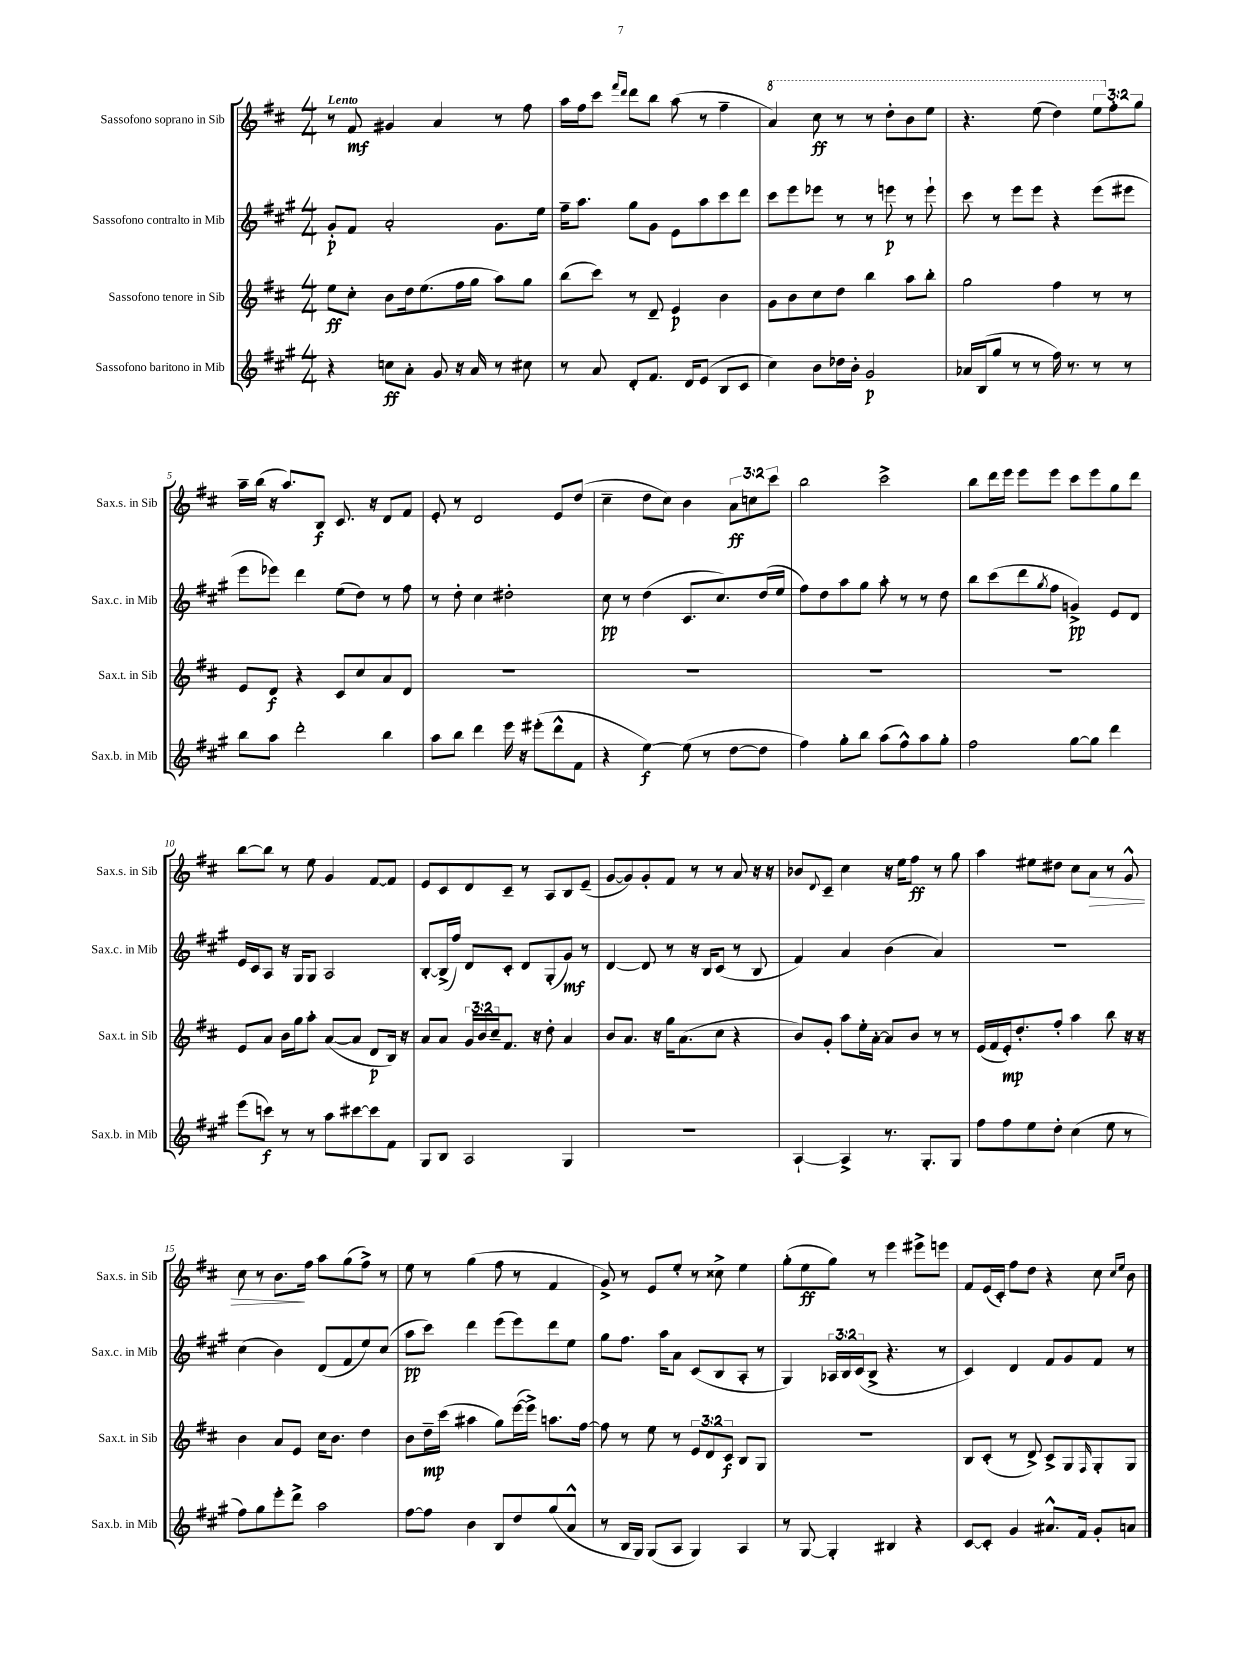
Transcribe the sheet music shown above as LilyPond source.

<<
\new StaffGroup <<
\new Staff = "s0" \with { instrumentName = "Sassofono soprano in Sib" shortInstrumentName = "Sax.s. in Sib" } {
    \clef treble \key d \major \numericTimeSignature \time 4/4 \override Staff.TupletNumber.text = #tuplet-number::calc-fraction-text \tempo "Lento"
    r8 fis'8\mf gis'4 a'4 r8 fis''8 |
    a''16 fis''16 cis'''8 \grace { fis'''16 d'''16 } d'''8 b''8 a''8( r8 fis''4-- |
    \ottava #1 a''4) cis'''8\ff r8 r8 d'''8-. b''8 e'''8 |
    r4. e'''8( d'''4) \tuplet 3/2 { e'''8 \ottava #0 fis''8-. g''8 } |
    a''16-- b''16( r16 a''8.) b8\f cis'8. r16 d'8 fis'8 |
    e'8-. r8 d'2 e'8 d''8( |
    cis''4-- d''8 cis''8) b'4 \tuplet 3/2 { a'8\ff c''8 cis'''8 } |
    b''2 cis'''2-> |
    b''8 d'''16 e'''16 e'''8 e'''8 cis'''8 e'''8 g''8 d'''8 |
    b''8~ b''8 r8 e''8 g'4 fis'8~ fis'8 |
    e'8 cis'8 d'8 cis'8-- r8 a8 b8 e'8--( |
    g'8~ g'8) g'8-. fis'8 r8 r8 a'8 r16 r16 |
    bes'8 \appoggiatura { d'8 } cis'8-- cis''4 r16 e''16 fis''8\ff r8 g''8 |
    a''4 eis''8 dis''8 cis''8 a'8\> r8 g'8-^ |
    cis''8 r8 b'8.\! fis''16 a''8 g''8( fis''8->) r8 |
    e''8 r8 g''4( fis''8 r8 fis'4 |
    g'8->) r8 e'8 e''8-. r8 cisis''8-> e''4 |
    g''8-.( e''8\ff g''8) r8 e'''4 eis'''8-> e'''8 |
    fis'8 e'16( cis'16-.) fis''8 d''8 r4 cis''8 \grace { cis''16 e''16 } b'8 \bar "|." |
}
\new Staff = "s1" \with { instrumentName = "Sassofono contralto in Mib" shortInstrumentName = "Sax.c. in Mib" } {
    \clef treble \key a \major \numericTimeSignature \time 4/4 \override Staff.TupletNumber.text = #tuplet-number::calc-fraction-text
    gis'8-.\p fis'8 a'2-. gis'8. e''16 |
    fis''16-- a''8. gis''8 gis'8 e'8 a''8 cis'''8 d'''8 |
    cis'''8 e'''8 ees'''8 r8 r8 e'''8\p r8 e'''8-! |
    cis'''8 r8 e'''8 e'''8 r4 e'''8( eis'''8 |
    e'''8 ees'''8) d'''4 e''8( d''8) r8 fis''8 |
    r8 d''8-. cis''4 dis''2-. |
    cis''8\pp r8 d''4( cis'8. cis''8.) d''16( e''16 |
    fis''8) d''8 a''8 gis''8 a''8-. r8 r8 d''8 |
    b''8 cis'''8( d'''8 \acciaccatura { gis''8 } fis''8 g'4->\pp) e'8 d'8 |
    e'16 cis'16 a8 r16 gis16 gis8 a2 |
    b8~-. b16->( fis''16) d'8 cis'8-. d'8 gis8-.( gis'8\mf) r8 |
    d'4~ d'8 r8 r16 b16 cis'8( r8 b8 |
    fis'4) a'4 b'4( a'4) |
    R1 |
    cis''4( b'4) d'8( fis'8 e''8) cis''8( |
    a''8\pp cis'''8) d'''4 e'''8( e'''8) d'''8 e''8 |
    gis''8 fis''8. a''16 a'8 cis'8( b8 a8-. r8 |
    gis4) \tuplet 3/2 { aes16 b16 cis'16( } b8-> r4. r8 |
    cis'4) d'4 fis'8 gis'8 fis'8 r8 \bar "|." |
}
\new Staff = "s2" \with { instrumentName = "Sassofono tenore in Sib" shortInstrumentName = "Sax.t. in Sib" } {
    \clef treble \key d \major \numericTimeSignature \time 4/4 \override Staff.TupletNumber.text = #tuplet-number::calc-fraction-text
    e''8\ff cis''8-. b'8 d''16 e''8.( fis''16 g''16 a''8) g''8 |
    b''8( cis'''8) r8 d'8-- e'4\p b'4 |
    g'8 b'8 cis''8 d''8 b''4 a''8 b''8-. |
    g''2 fis''4 r8 r8 |
    e'8 d'8\f r4 cis'8 cis''8 a'8 d'8 |
    R1 |
    R1 |
    R1 |
    R1 |
    e'8 a'8 b'16 g''16 a''8-. a'8~( a'8 d'8\p b16) r16 |
    a'8 a'8 \tuplet 3/2 { g'16 b'16 cis''16-- } fis'8. r16 d''8-. a'4 |
    b'8 a'8. r16 g''16 a'8.( cis''8 r4 |
    b'8) g'8-. a''8 e''16-. a'16~-. a'8 b'8 r8 r8 |
    e'16( fis'16 e'16-.\mp) d''8.-. fis''8-. a''4 b''8 r16 r16 |
    b'4 a'8 e'8 cis''16 b'8. d''4 |
    b'8 d''16--\mp cis'''16( ais''4 g''8) e'''16~( e'''16->) a''8. fis''16~ |
    fis''8 r8 e''8 r8 \tuplet 3/2 { e'8 d'8 cis'8\f } b8 g8 |
    R1 |
    b8 cis'8-.( r8 d'8->) cis'8-> g8 \grace { fis16 } g8-. g8 \bar "|." |
}
\new Staff = "s3" \with { instrumentName = "Sassofono baritono in Mib" shortInstrumentName = "Sax.b. in Mib" } {
    \clef treble \key a \major \numericTimeSignature \time 4/4
    r4 c''8\ff a'8-. gis'8 r16 a'16 r8 cis''8 |
    r8 a'8 d'8-. fis'8. d'16 e'8( b8 cis'8 |
    cis''4) b'8 des''16 b'16-. gis'2\p |
    aes'16 b16( gis''8 r8 r8 fis''16) r8. r8 r8 |
    b''8 a''8 d'''2-. b''4 |
    a''8 b''8 d'''4 e'''16 r16 eis'''8-.( d'''8-^ fis'8 |
    r4 e''4~\f) e''8( r8 d''8~ d''8 |
    fis''4) gis''8-. b''8 a''8( fis''8-^) a''8 gis''8-. |
    fis''2 gis''8~ gis''8 d'''4 |
    e'''8( c'''8\f) r8 r8 a''8 cis'''8~ cis'''8 fis'8 |
    gis8 b8 a2 gis4 |
    r1 |
    a4~-! a4-> r8. gis8.-. gis8 |
    fis''8 fis''8 e''8 d''8-. cis''4( e''8 r8 |
    fis''8) gis''8 e'''8-. d'''8-> a''2 |
    fis''8~ fis''8 b'4 b8 d''8 gis''8( a'8-^ |
    r8 b16 gis16) gis8( a8 gis4) a4 |
    r8 gis8~ gis4-. bis4 r4 |
    cis'8~ cis'8-. gis'4 ais'8.-^ fis'16 gis'8-. a'8 \bar "|." |
}
>>
>>
